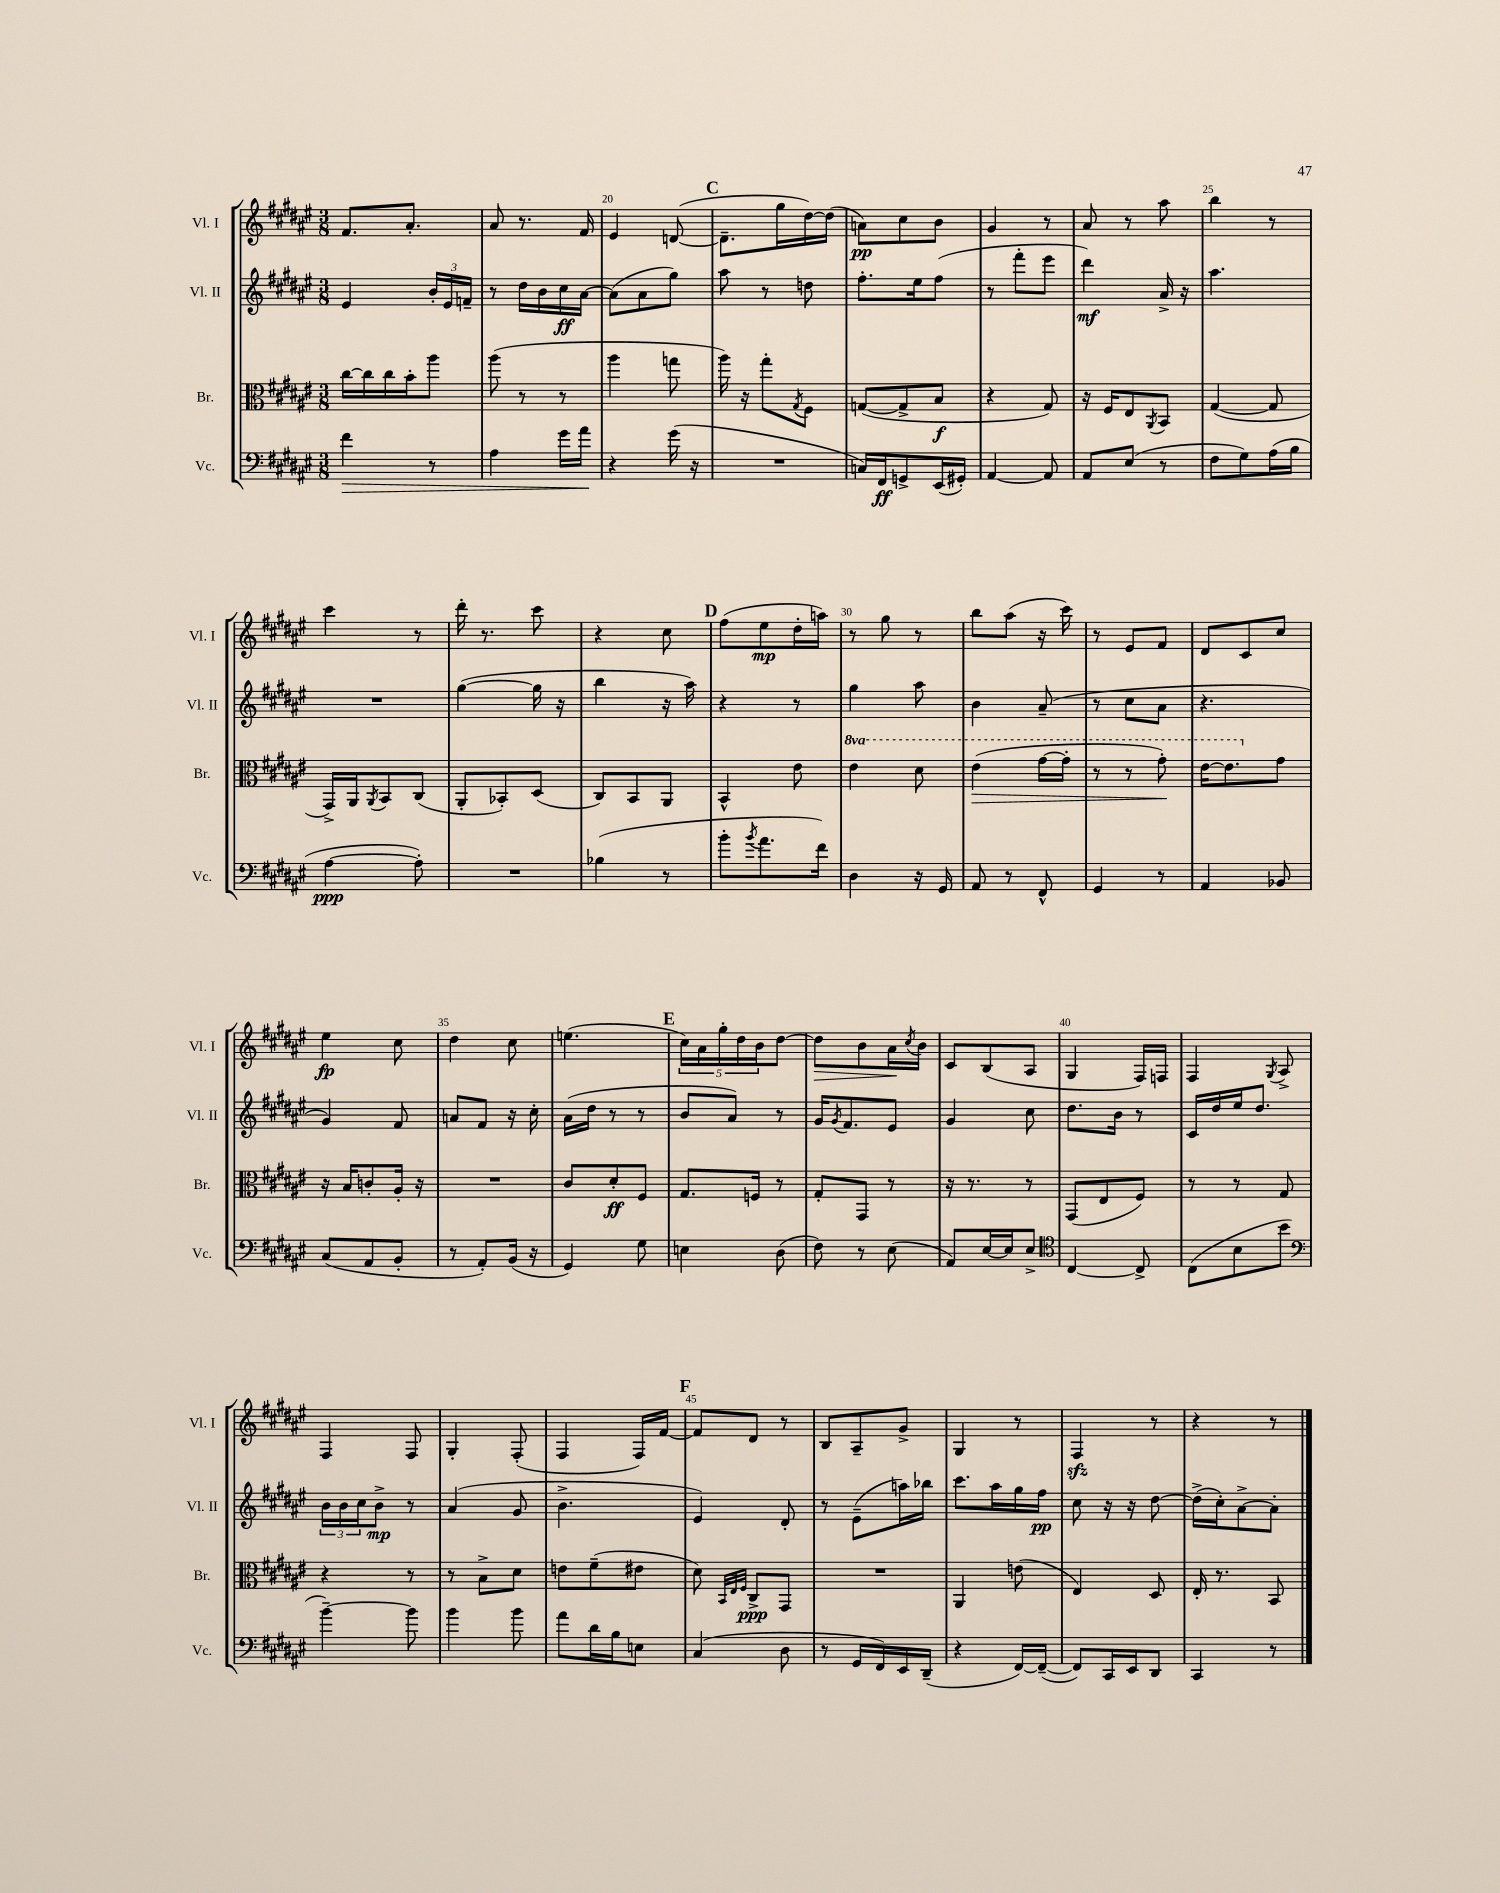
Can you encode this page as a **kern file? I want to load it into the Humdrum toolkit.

**kern	**dynam	**kern	**dynam	**kern	**dynam	**kern	**dynam
*part4	*part4	*part3	*part3	*part2	*part2	*part1	*part1
*staff4	*staff4	*staff3	*staff3	*staff2	*staff2	*staff1	*staff1
*I"Vc.	*	*I"Br.	*	*I"Vl. II	*	*I"Vl. I	*
*I'Vc.	*	*I'Br.	*	*I'Vl. II	*	*I'Vl. I	*
*clefF4	*	*clefC3	*	*clefG2	*	*clefG2	*
*k[f#c#g#d#a#e#]	*	*k[f#c#g#d#a#e#]	*	*k[f#c#g#d#a#e#]	*	*k[f#c#g#d#a#e#]	*
*M3/8	*	*M3/8	*	*M3/8	*	*M3/8	*
=18	=18	=18	=18	=18	=18	=18	=18
!	!LO:HP:b	!	!	!	!	!	!
4f#\	>	[16cc#\LL	.	4e#/	.	8.f#/L	.
.	.	16cc#\]	.	.	.	.	.
.	.	16cc#\	.	.	.	.	.
.	.	16b'\J	.	.	.	8.a#'/J	.
8r	.	8aa#\J	.	24b'/LL	.	.	.
.	.	.	.	24e#/	.	.	.
.	.	.	.	24fn~/JJ	.	.	.
=19	=19	=19	=19	=19	=19	=19	=19
4A#\	.	(8aa#\	.	8r	.	8a#/	.
.	.	8r	.	16dd#\LL	.	8.r	.
.	.	.	.	16b\	.	.	.
16g#\LL	.	8r	.	16cc#\	ff	.	.
16a#\JJ	.	.	.	[16a#\JJ	.	16f#/	.
.	]	.	.	.	.	.	.
=20	=20	=20	=20	=20	=20	=20	=20
4r	.	4aa#\	.	(8a#\L]	.	4e#/	.
.	.	.	.	8a#\	.	.	.
(16g#\	.	8ggn\	.	8gg#\J)	.	([8dn/	.
16r	.	.	.	.	.	.	.
!!LO:REH:place=s1:t=C
=21	=21	=21	=21	=21	=21	=21	=21
4.r	.	16aa#\)	.	8aa#\	.	8.d~\L]	.
.	.	16r	.	.	.	.	.
.	.	8gg#'\L	.	8r	.	.	.
.	.	.	.	.	.	16gg#\L	.
.	.	8qG#/	.	.	.	.	.
.	.	8F#\J	.	8ddn\	.	[16dd#\)	.
.	.	.	.	.	.	(16dd#\JJ]	.
=22	=22	=22	=22	=22	=22	=22	=22
16Cn/LL)	.	([8Gn/L	.	8.ff#'\L	.	8an\L)	pp
16FF#/J	ff	.	.	.	.	.	.
8GGn^/	.	8G^/]	.	.	.	8cc#\	.
.	.	.	.	16ee#\k	.	.	.
(16EE#/L	.	8B/J	f	(8ff#\J	.	8b\J	.
16GG#X'/JJ)	.	.	.	.	.	.	.
=23	=23	=23	=23	=23	=23	=23	=23
[4AA#/	.	4r	.	8r	.	4g#/	.
.	.	.	.	8fff#'\L	.	.	.
8AA#/]	.	8G#/)	.	8eee#\J	.	8r	.
=24	=24	=24	=24	=24	=24	=24	=24
8AA#/L	.	16r	.	4ddd#\)	mf	8a#/	.
.	.	16F#/KL	.	.	.	.	.
(8E#/J	.	8E#/	.	.	.	8r	.
.	.	8qAA#/	.	.	.	.	.
8r	.	8BB/J	.	16a#^/	.	8aa#\	.
.	.	.	.	16r	.	.	.
=25	=25	=25	=25	=25	=25	=25	=25
8F#\L	.	([4G#/	.	4.aa#\	.	4bb\	.
8G#\)	.	.	.	.	.	.	.
(16A#\L	.	8G#/]	.	.	.	8r	.
16B\JJ	.	.	.	.	.	.	.
!!LO:LB:g=z
=26	=26	=26	=26	=26	=26	=26	=26
[4A#\	ppp	16GG#^/LL)	.	4.r	.	4ccc#\	.
.	.	16AA#/J	.	.	.	.	.
.	.	8qAA#/	.	.	.	.	.
.	.	8BB/	.	.	.	.	.
8A#'\])	.	(8C#/J	.	.	.	8r	.
=27	=27	=27	=27	=27	=27	=27	=27
4.r	.	8AA#'/L	.	([4gg#\	.	16ddd#'\	.
.	.	.	.	.	.	8.r	.
.	.	8BB-X'/)	.	.	.	.	.
.	.	(8D#/J	.	16gg#\]	.	8ccc#\	.
.	.	.	.	16r	.	.	.
=28	=28	=28	=28	=28	=28	=28	=28
(4B-X\	.	8C#/L)	.	4bb\	.	4r	.
.	.	8BB/	.	.	.	.	.
8r	.	8AA#/J	.	16r	.	8cc#\	.
.	.	.	.	16aa#\)	.	.	.
!!LO:REH:place=s1:t=D
=29	=29	=29	=29	=29	=29	=29	=29
8b'\L	.	4BB^^/	.	4r	.	(8ff#\L	.
8qb/	.	.	.	.	.	.	.
8.a#\	.	.	.	.	.	8ee#\	mp
.	.	8e#\	.	8r	.	16dd#'\L	.
16f#\Jk)	.	.	.	.	.	16aan\JJ)	.
=30	=30	=30	=30	=30	=30	=30	=30
*	*	*8va	*	*	*	*	*
4D#\	.	4ee#\	.	4gg#\	.	8r	.
.	.	.	.	.	.	8gg#\	.
16r	.	8dd#\	.	8aa#\	.	8r	.
16GG#/	.	.	.	.	.	.	.
=31	=31	=31	=31	=31	=31	=31	=31
!	!	!	!LO:HP:b	!	!	!	!
8AA#/	.	(4ee#\	>	4b\	.	8bb\L	.
8r	.	.	.	.	.	(8aa#\J	.
8FF#^^/	.	[16gg#\LL	.	(8a#~/	.	16r	.
.	.	16gg#'\JJ]	.	.	.	16ccc#\)	.
=32	=32	=32	=32	=32	=32	=32	=32
4GG#/	.	8r	.	8r	.	8r	.
.	.	8r	.	8cc#\L	.	8e#/L	.
8r	.	8gg#'\)	.	8a#\J	.	8f#/J	.
.	.	.	]	.	.	.	.
=33	=33	=33	=33	=33	=33	=33	=33
4AA#/	.	[16ee#\KL	.	4.r	.	8d#/L	.
.	.	8.ee#\]	.	.	.	.	.
.	.	.	.	.	.	8c#/	.
*	*	*X8va	*	*	*	*	*
8BB-X/	.	8g#\J	.	.	.	8cc#/J	.
!!LO:LB:g=z
=34	=34	=34	=34	=34	=34	=34	=34
(8C#/L	.	16r	.	4g#/)	.	4ee#\	fp
.	.	16B/KL	.	.	.	.	.
8AA#/	.	8cn'/	.	.	.	.	.
8BB'/J	.	16A#'/Jk	.	8f#/	.	8cc#\	.
.	.	16r	.	.	.	.	.
=35	=35	=35	=35	=35	=35	=35	=35
8r	.	4.r	.	8an/L	.	4dd#\	.
8AA#'/L)	.	.	.	8f#/J	.	.	.
(16BB/Jk	.	.	.	16r	.	8cc#\	.
16r	.	.	.	16cc#'\	.	.	.
=36	=36	=36	=36	=36	=36	=36	=36
4GG#/)	.	8c#/L	.	(16a#\LL	.	(4.een\	.
.	.	.	.	16dd#\JJ	.	.	.
.	.	8d#'/	ff	8r	.	.	.
8G#\	.	8F#/J	.	8r	.	.	.
!!LO:REH:place=s1:t=E
=37	=37	=37	=37	=37	=37	=37	=37
4En\	.	8.G#/L	.	8b/L	.	20cc#\LL)	.
.	.	.	.	.	.	20a#\	.
.	.	.	.	.	.	20gg#'\	.
.	.	.	.	8a#/J)	.	.	.
.	.	.	.	.	.	20dd#\	.
.	.	16Fn/Jk	.	.	.	.	.
.	.	.	.	.	.	20b\J	.
(8D#\	.	8r	.	8r	.	[8dd#\J	.
=38	=38	=38	=38	=38	=38	=38	=38
!	!	!	!	!	!	!	!LO:HP:b
8F#\)	.	8G#'/L	.	16g#/KL	.	8dd#\L]	>
.	.	.	.	8qg#/	.	.	.
.	.	.	.	8.f#/	.	.	.
8r	.	8GG#/J	.	.	.	8b\	.
(8E#\	.	8r	.	8e#/J	.	16a#\L	.
.	.	.	.	.	.	8qcc#/	.
.	.	.	.	.	.	16b\JJ	]
=39	=39	=39	=39	=39	=39	=39	=39
8AA#/L)	.	16r	.	4g#/	.	8c#/L	.
.	.	8.r	.	.	.	.	.
[16E#/L	.	.	.	.	.	(8B/	.
16E#/J]	.	.	.	.	.	.	.
8E#^/J	.	8r	.	8cc#\	.	8A#/J	.
=40	=40	=40	=40	=40	=40	=40	=40
*clefC4	*	*	*	*	*	*	*
[4C#/	.	(8GG#/L	.	8.dd#\L	.	4G#/	.
.	.	8E#/	.	.	.	.	.
.	.	.	.	16b\Jk	.	.	.
8C#^/]	.	8F#/J)	.	8r	.	16F#/LL)	.
.	.	.	.	.	.	16Fn/JJ	.
=41	=41	=41	=41	=41	=41	=41	=41
(8C#\L	.	8r	.	16c#/LL	.	4F#/	.
.	.	.	.	16dd#/	.	.	.
8B\	.	8r	.	16ee#/J	.	.	.
.	.	.	.	8.dd#/J	.	.	.
.	.	.	.	.	.	8qG#/	.
8b\J	.	8G#/	.	.	.	8A#^/	.
!!LO:LB:g=z
=42	=42	=42	=42	=42	=42	=42	=42
*clefF4	*	*	*	*	*	*	*
[4b~\)	.	4r	.	24b\LL	.	4F#/	.
.	.	.	.	24b\	.	.	.
.	.	.	.	24cc#\J	.	.	.
.	.	.	.	8b^\J	mp	.	.
8b\]	.	8r	.	8r	.	8F#/	.
=43	=43	=43	=43	=43	=43	=43	=43
4b\	.	8r	.	(4a#/	.	4G#'/	.
.	.	8B^\L	.	.	.	.	.
8b\	.	8d#\J	.	8g#/	.	(8F#'/	.
=44	=44	=44	=44	=44	=44	=44	=44
8a#\L	.	8en\L	.	4.b^\	.	4F#/	.
16d#\L	.	(8f#~\	.	.	.	.	.
16B\J	.	.	.	.	.	.	.
8En\J	.	8e#X\J	.	.	.	16F#/LL)	.
.	.	.	.	.	.	[16f#/JJ	.
!!LO:REH:place=s1:t=F
=45	=45	=45	=45	=45	=45	=45	=45
(4C#/	.	8d#\)	.	4e#/)	.	8f#/L]	.
.	.	32qqBB/LLL	.	.	.	.	.
.	.	32qqE#/	.	.	.	.	.
.	.	32qqF#/JJJ	.	.	.	.	.
.	.	8C#^/L	ppp	.	.	8d#/J	.
8D#\	.	8GG#/J	.	8d#'/	.	8r	.
=46	=46	=46	=46	=46	=46	=46	=46
8r	.	4.r	.	8r	.	8B/L	.
16GG#/LL	.	.	.	(8e#~\L	.	8A#~/	.
16FF#/)	.	.	.	.	.	.	.
16EE#/	.	.	.	16aan\L)	.	8g#^/J	.
(16DD#~/JJ	.	.	.	16bb-X\JJ	.	.	.
=47	=47	=47	=47	=47	=47	=47	=47
4r	.	4AA#/	.	8.ccc#\L	.	4G#/	.
.	.	.	.	16aa#\L	.	.	.
[16FF#/LL)	.	(8en\	.	16gg#\	.	8r	.
(16FF#~/JJ_	.	.	.	16ff#\JJ	pp	.	.
=48	=48	=48	=48	=48	=48	=48	=48
8FF#/L])	.	4E#/)	.	8cc#\	.	4F#zz/	.
16CC#/L	.	.	.	16r	.	.	.
16EE#/J	.	.	.	16r	.	.	.
8DD#/J	.	8D#/	.	[8dd#\	.	8r	.
=49	=49	=49	=49	=49	=49	=49	=49
4CC#/	.	16E#'/	.	(16dd#^\LL]	.	4r	.
.	.	8.r	.	16cc#'\J)	.	.	.
.	.	.	.	[8a#^\	.	.	.
8r	.	8BB/	.	8a#'\J]	.	8r	.
==	==	==	==	==	==	==	==
*-	*-	*-	*-	*-	*-	*-	*-
